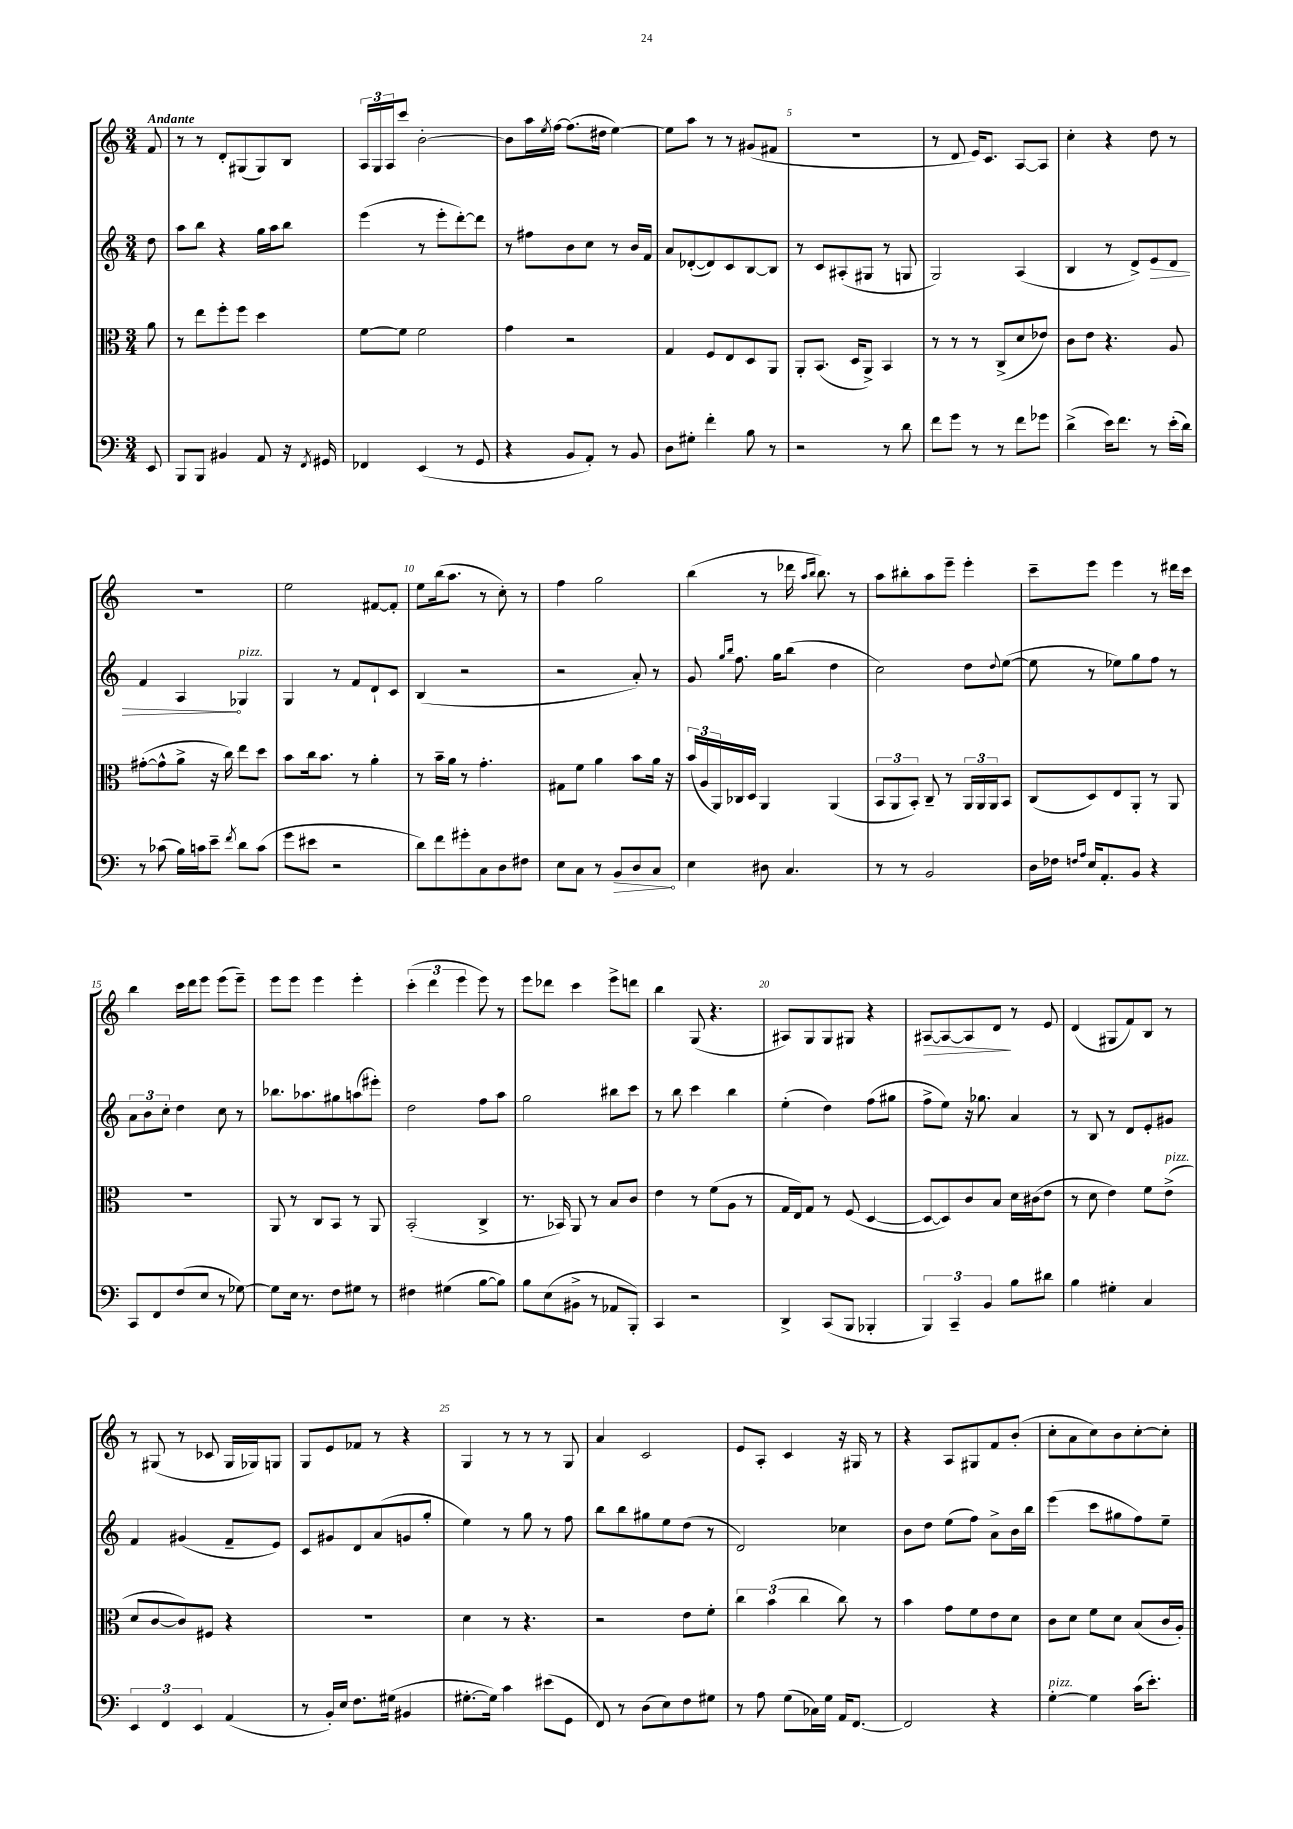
<<
\new StaffGroup <<
\new Staff = "s0" {
    \clef treble \key c \major \numericTimeSignature \time 3/4 \partial 8 \tempo "Andante"
    f'8 |
    r8 r8 d'8-. gis8( gis8) b8 |
    \tuplet 3/2 { a16 g16 a16 } c'''8 b'2~-. |
    b'8 a''16 \acciaccatura { e''8 } f''16~ f''8.( dis''16 e''4~) |
    e''8 a''8 r8 r8 gis'8( fis'8 |
    R2. |
    r8 d'8 e'16) c'8. a8~ a8 |
    c''4-. r4 d''8 r8 |
    R2. |
    e''2 fis'8~ fis'8-. |
    e''8 b''16( a''8. r8 c''8-.) r8 |
    f''4 g''2 |
    b''4( r8 des'''16 \grace { a''16 b''16 } b''8.) r8 |
    a''8 bis''8-. a''8 e'''8-- e'''4-. |
    c'''8-- e'''8 e'''4 r8 dis'''16 c'''16 |
    b''4 c'''16 d'''16 e'''8 e'''8( e'''8--) |
    e'''8 e'''8 e'''4 e'''4-. |
    \tuplet 3/2 { c'''4-.( d'''4 e'''4 } e'''8) r8 |
    e'''8 des'''8 c'''4 e'''8-> d'''8 |
    b''4 g8( r4. |
    ais8) g8 g8 gis8 r4 |
    ais8~\> ais8~ ais8 d'8\! r8 e'8 |
    d'4( gis8 f'8) b8 r8 |
    r8 gis8( r8 ces'8 gis16 ges16) g8 |
    g8 e'8 fes'8 r8 r4 |
    g4 r8 r8 r8 g8 |
    a'4 c'2 |
    e'8 a8-. c'4 r16 gis16 r8 |
    r4 a8 gis8 f'8 b'8-.( |
    c''8-. a'8 c''8) b'8 c''8~-. c''8-. \bar "|." |
}
\new Staff = "s1" {
    \clef treble \key c \major \numericTimeSignature \time 3/4 \partial 8
    d''8 |
    a''8 b''8 r4 g''16 a''16 b''8 |
    e'''4( r8 e'''8-. d'''8~-.) d'''8 |
    r8 fis''8 b'8 c''8 r8 b'16 f'16 |
    a'8 des'8~-.( des'8) c'8 b8~ b8 |
    r8 c'8 ais8-.( gis8 r8 g8 |
    g2) a4( |
    b4 r8 d'8->) \once \override Hairpin.circled-tip = ##t e'8\> d'8 |
    f'4 a4\! ges4^\markup { \italic "pizz." } |
    g4 r8 f'8 d'8-! c'8 |
    b4( r2 |
    r2 a'8-.) r8 |
    g'8 \grace { g''16 b''16 } f''8. g''16 b''8( d''4 |
    c''2) d''8 \appoggiatura { d''8 } e''8~( |
    e''8 r8 ees''8) g''8 f''8 r8 |
    \tuplet 3/2 { a'8 b'8 c''8-. } d''4 c''8 r8 |
    bes''8. aes''8. gis''8 a''8( eis'''8-.) |
    d''2 f''8 a''8 |
    g''2 bis''8 c'''8 |
    r8 b''8 c'''4 b''4 |
    e''4-.( d''4) f''8( gis''8 |
    f''8-> e''8) r16 ges''8. a'4 |
    r8 b8 r8 d'8 e'8-. gis'8 |
    f'4 gis'4( f'8-- e'8) |
    c'8 gis'8 d'8 a'8( g'8 g''8-. |
    e''4) r8 g''8 r8 f''8 |
    b''8 b''8 gis''8 e''8 d''8( r8 |
    d'2) ces''4 |
    b'8 d''8 e''8( f''8) a'8-> b'16 b''16 |
    e'''4( c'''8 gis''8 f''8) e''8-- \bar "|." |
}
\new Staff = "s2" {
    \clef alto \key c \major \numericTimeSignature \time 3/4 \partial 8
    a'8 |
    r8 e''8 f''8-. f''8 d''4 |
    f'8~ f'8 f'2 |
    g'4 r2 |
    g4 f8 e8 d8 a,8 |
    a,8-. b,8.( d16 a,8->) b,4 |
    r8 r8 r8 c8->( d'8 ees'8) |
    c'8 e'8 r4. a8 |
    gis'8~-.( gis'8-^ a'8-> r16 c''16) e''8 d''8 |
    b'8 c''16 b'8. r8 a'4-. |
    r8 b'16-- a'16 r8 g'4.-. |
    gis8 f'8 a'4 b'8 a'16 r16 |
    \tuplet 3/2 { b'16( a16 a,16) } ces16 d16 a,4 a,4( |
    \tuplet 3/2 { b,8 a,8 b,8-.) } c8-- r8 \tuplet 3/2 { a,16 a,16 a,16 } b,8 |
    c8( d8) e8 a,8-. r8 a,8 |
    R2. |
    a,8 r8 c8 b,8 r8 a,8 |
    b,2-.( c4-> |
    r8. bes,16) a,8 r8 b8 c'8 |
    e'4 r8 f'8( a8 r8 |
    g16 e16) g8 r8 f8( d4~ |
    d8~ d8) c'8 b8 d'16 cis'16( e'8 |
    r8 d'8 e'4) f'8 e'8->^\markup { \italic "pizz." }( |
    d'8 c'8~ c'8) fis8 r4 |
    R2. |
    d'4 r8 r4. |
    r2 e'8 f'8-. |
    \tuplet 3/2 { c''4 b'4( c''4 } c''8) r8 |
    b'4 g'8 f'8 e'8 d'8 |
    c'8 d'8 f'8 d'8 b8( c'16 a16-.) \bar "|." |
}
\new Staff = "s3" {
    \clef bass \key c \major \numericTimeSignature \time 3/4 \partial 8
    e,8 |
    b,,8 b,,8 bis,4 a,8 r16 \acciaccatura { f,8 } gis,16 |
    fes,4 e,4( r8 g,8 |
    r4 b,8 a,8-.) r8 b,8 |
    d8 gis8-. f'4-. b8 r8 |
    r2 r8 d'8 |
    f'8 g'8 r8 r8 f'8 ges'8 |
    d'4->( e'16) f'8. r8 e'16-.( d'16) |
    r8 ces'8( b16) c'16 e'8-- \acciaccatura { f'8 } d'8 c'8( |
    g'8 eis'8 r2 |
    d'8) f'8 gis'8-. c8 d8 fis8 |
    e8 c8 r8 \once \override Hairpin.circled-tip = ##t b,8\> d8 c8\! |
    e4 dis8 c4. |
    r8 r8 b,2 |
    d16 fes16 \grace { f16 a16 } e16 a,8.-. b,8 r4 |
    c,8 f,8 f8( e8 r8 ges8~) |
    ges8 e16 r8. f8 gis8 r8 |
    fis4 gis4( b8~ b8) |
    b8 e8( bis,8-> r8 aes,8 b,,8-.) |
    c,4 r2 |
    d,4-> c,8( b,,8 bes,,4-. |
    \tuplet 3/2 { b,,4) c,4-- b,4 } b8 dis'8 |
    b4 gis4-. c4 |
    \tuplet 3/2 { e,4 f,4 e,4 } a,4( |
    r8 b,16-.) e16 f8. gis16( bis,4 |
    gis8.~-. gis16) c'4 eis'8( g,8 |
    f,8) r8 d8( e8) f8 gis8 |
    r8 a8 g8( ces16) g16 a,16 f,8.~ |
    f,2 r4 |
    g4~-.^\markup { \italic "pizz." } g4 c'16( e'8.-.) \bar "|." |
}
>>
>>
\layout { \context { \Score \override BarNumber.break-visibility = ##(#f #t #t) barNumberVisibility = #(every-nth-bar-number-visible 5) } }
